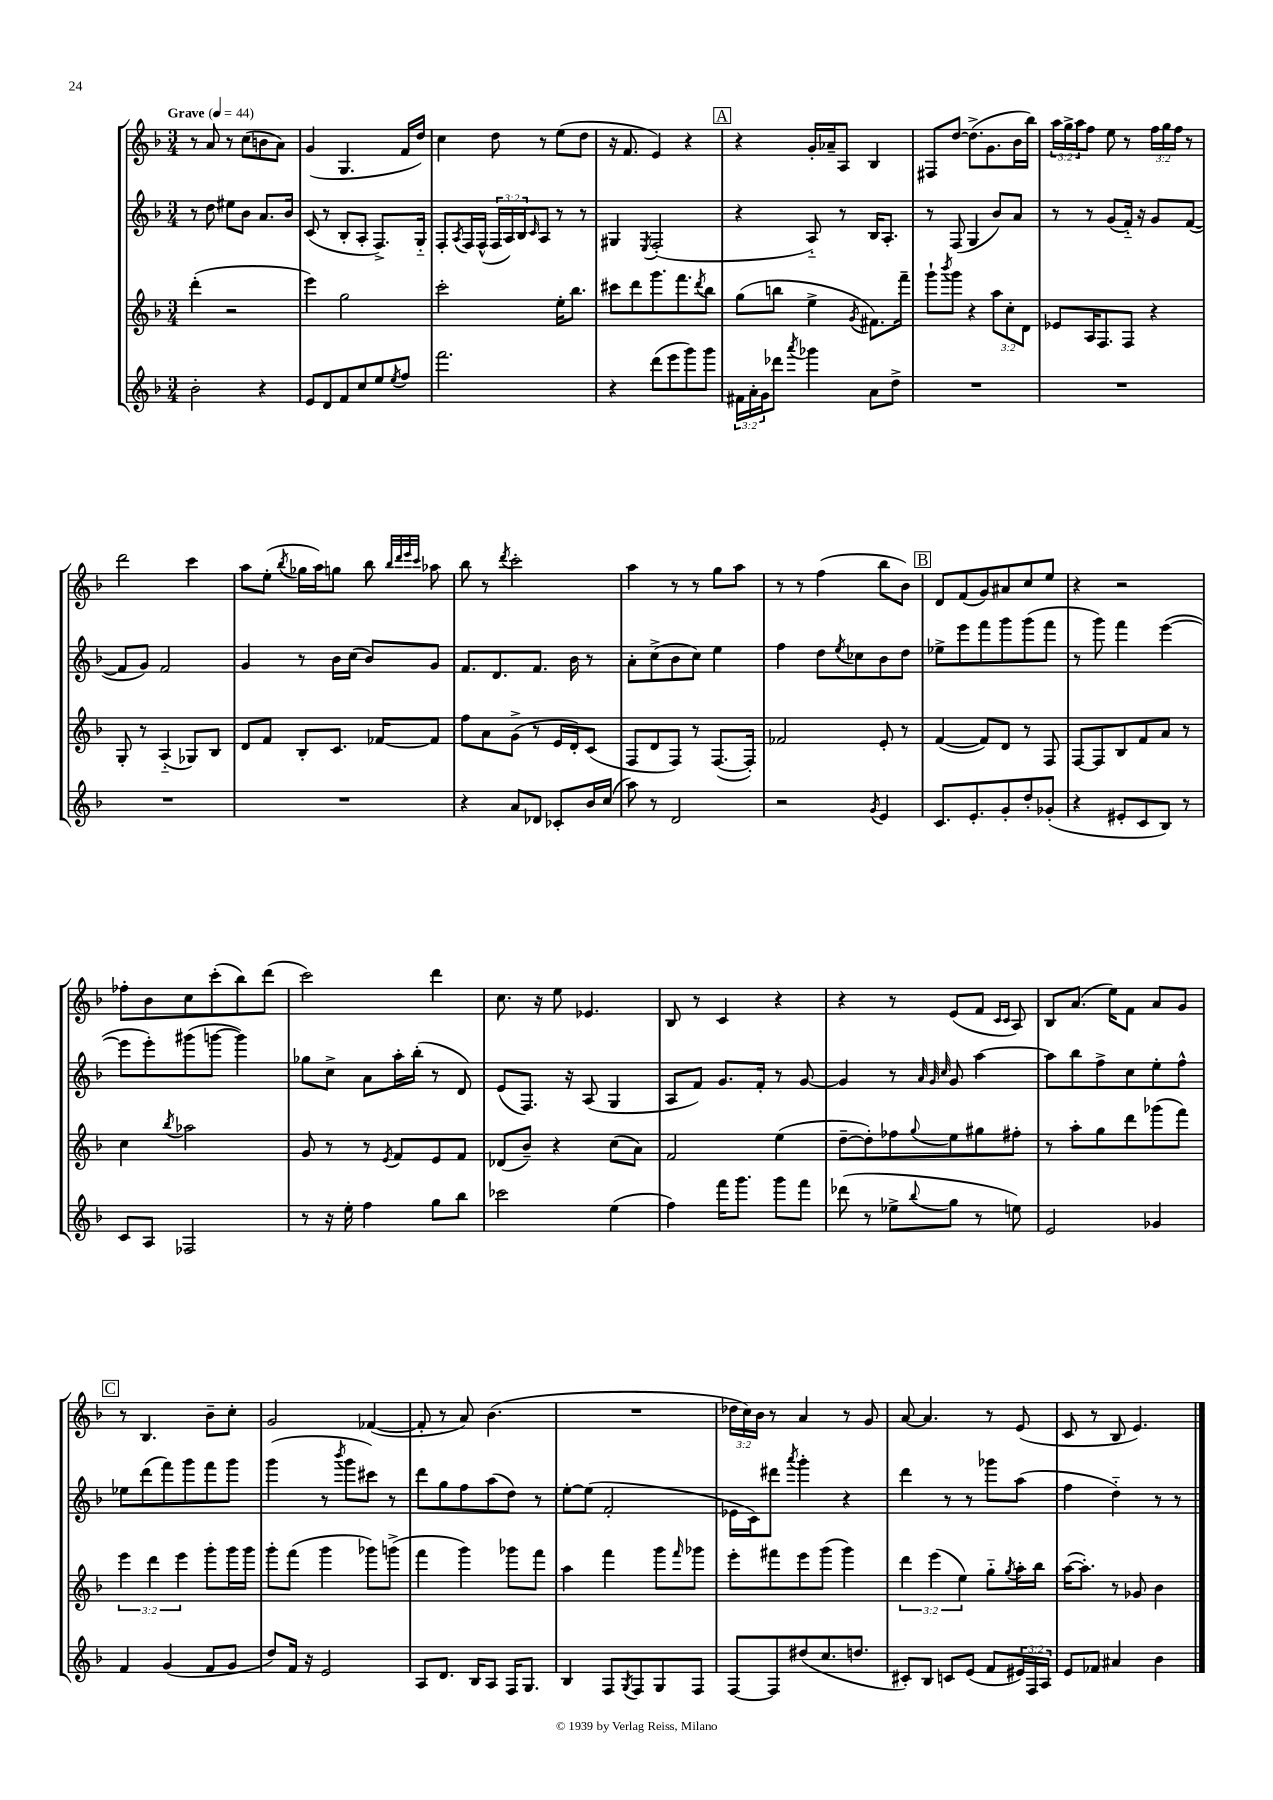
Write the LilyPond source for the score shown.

<<
\new StaffGroup <<
\new Staff = "s0" {
    \clef treble \key f \major \numericTimeSignature \time 3/4 \override Staff.TupletNumber.text = #tuplet-number::calc-fraction-text \tempo "Grave" 4 = 44
    r8 a'8 r8 c''8( b'8 a'8) |
    g'4( g4. f'16 d''16) |
    c''4 d''8 r8 e''8( d''8 |
    r16 f'8. e'4) r4 |
    \mark \markup { \box "A" } r4 g'16-. aes'16-- a8 bes4 |
    fis8 d''8~ d''8.->( g'8. bes'16 bes''16) |
    \tuplet 3/2 { a''16 g''16-> a''16 } f''8 e''8 r8 \tuplet 3/2 { f''16 g''16 f''16 } r8 |
    d'''2 c'''4 |
    a''8 e''8-.( \acciaccatura { bes''8 } ges''16 a''16) g''8 bes''8 \grace { bes''32 d'''32 e'''32 c'''32 } aes''8 |
    bes''8 r8 \acciaccatura { d'''8 } c'''2-. |
    a''4 r8 r8 g''8 a''8 |
    r8 r8 f''4( bes''8 bes'8) |
    \mark \markup { \box "B" } d'8 f'8( g'8) ais'8 c''8 e''8 |
    r4 r2 |
    fes''8-. bes'8 c''8 c'''8-.( bes''8) d'''8( |
    c'''2) d'''4 |
    c''8. r16 e''8 ees'4. |
    bes8 r8 c'4 r4 |
    r4 r8 e'8( f'8 \grace { c'16 c'16 } a8) |
    bes8 a'8.( e''16) f'8 a'8 g'8 |
    \mark \markup { \box "C" } r8 bes4. bes'8-- c''8-. |
    g'2 fes'4~( |
    fes'8-. r8 a'8) bes'4.( |
    R2. |
    \tuplet 3/2 { des''16 c''16) bes'16 } r8 a'4 r8 g'8 |
    a'8~ a'4. r8 e'8( |
    c'8 r8 bes8 e'4.) \bar "|." |
}
\new Staff = "s1" {
    \clef treble \key f \major \numericTimeSignature \time 3/4 \override Staff.TupletNumber.text = #tuplet-number::calc-fraction-text
    r8 d''8 eis''8 bes'8 a'8. bes'16 |
    c'8( r8 bes8-. a8-. f8.->) g16-_ |
    f8-. \acciaccatura { a8 } f16 f16-^( \tuplet 3/2 { f16 a16) bes16 } \grace { c'16 } a8 r8 r8 |
    gis4 \acciaccatura { e8 } f2-.( |
    \mark \markup { \box "A" } r4 a8-_) r8 bes16 a8.-. |
    r8 f8( g4 bes'8) a'8 |
    r8 r8 g'8( f'16-_) r16 g'8 f'8~( |
    f'8 g'8) f'2 |
    g'4 r8 bes'16 c''16( bes'8) g'8 |
    f'8. d'8. f'8. bes'16 r8 |
    a'8-. c''8->( bes'8 c''8) e''4 |
    f''4 d''8 \acciaccatura { e''8 } ces''8 bes'8 d''8 |
    \mark \markup { \box "B" } ees''8-> e'''8 f'''8 g'''8 g'''8( f'''8 |
    r8 g'''8) f'''4 e'''4~( |
    e'''8 e'''8-.) gis'''8( g'''8~ g'''4) |
    ges''8 c''8-> a'8 a''16-. bes''16-.( r8 d'8) |
    e'8( f8.) r16 a8( g4 |
    a8 f'8) g'8. f'16-. r8 g'8~ |
    g'4 r8 \grace { a'32 g'32 c''32 } g'8 a''4~ |
    a''8 bes''8 f''8-> c''8 e''8-. f''8-^ |
    \mark \markup { \box "C" } ees''8 d'''8( f'''8) g'''8 f'''8 g'''8 |
    g'''4( r8 \acciaccatura { bes'''8 } g'''8 cis'''8) r8 |
    d'''8 g''8 f''8 a''8( d''8) r8 |
    e''8~-. e''8( f'2-. |
    ees'16 c'16) dis'''8 \acciaccatura { a'''8 } g'''4-. r4 |
    d'''4 r8 r8 ges'''8 a''8( |
    f''4 d''4-_) r8 r8 \bar "|." |
}
\new Staff = "s2" {
    \clef treble \key f \major \numericTimeSignature \time 3/4 \override Staff.TupletNumber.text = #tuplet-number::calc-fraction-text
    d'''4-.( r2 |
    e'''4) g''2 |
    c'''2-. e''16-. bes''8. |
    cis'''8 d'''8 g'''8. f'''8. \acciaccatura { d'''8 } bes''8 |
    \mark \markup { \box "A" } g''8( b''8 e''4-> \acciaccatura { g'8 } fis'8.) f'''16-- |
    g'''8-! \acciaccatura { bes'''8 } g'''8 r4 \tuplet 3/2 { a''8 c''8-. d'8 } |
    ees'8 a16 f8. f8 r4 |
    g8-. r8 a4-_( ges8) bes8 |
    d'8 f'8 bes8-. c'8. fes'16~ fes'8 |
    f''8 a'8 g'8->( r8 e'16 d'16-.) c'8( |
    f8 d'8 f8) r8 f8.~( f16-.) |
    fes'2 e'8-. r8 |
    \mark \markup { \box "B" } f'4~( f'8) d'8 r8 f8 |
    f8~ f8 bes8 f'8 a'8 r8 |
    c''4 \acciaccatura { bes''8 } aes''2 |
    g'8 r8 r8 \acciaccatura { e'8 } f'8 e'8 f'8 |
    des'8( bes'8--) r4 c''8( a'8) |
    f'2 e''4( |
    d''8~-- d''8-.) fes''8 \appoggiatura { g''8 } e''8 gis''8 fis''8-. |
    r8 a''8-. g''8 d'''8 ges'''8( f'''8) |
    \mark \markup { \box "C" } \tuplet 3/2 { e'''4 d'''4 e'''4 } g'''8-. g'''16 g'''16 |
    g'''8-. f'''8( g'''4 ges'''8) g'''8->( |
    f'''4 g'''4) ges'''8 f'''8 |
    a''4 f'''4 g'''8 \grace { f'''16 } ges'''8 |
    e'''8-. fis'''8 e'''8 g'''8( g'''4) |
    \tuplet 3/2 { d'''4 e'''4( e''4) } g''8-_ \acciaccatura { g''8 } a''16-. bes''16 |
    a''16~( a''8.-.) r8 ges'8 bes'4 \bar "|." |
}
\new Staff = "s3" {
    \clef treble \key f \major \numericTimeSignature \time 3/4 \override Staff.TupletNumber.text = #tuplet-number::calc-fraction-text
    bes'2-. r4 |
    e'8 d'8 f'8 c''8 e''8 \acciaccatura { e''8 } f''8 |
    f'''2. |
    r4 d'''8( e'''8 g'''8) g'''8 |
    \mark \markup { \box "A" } \tuplet 3/2 { fis'16 a'16-. g'16 } des'''8 \acciaccatura { a'''8 } ges'''4 a'8 d''8-> |
    R2. |
    R2. |
    R2. |
    R2. |
    r4 a'8 des'8 ces'8-. bes'16 c''16( |
    a''8) r8 d'2 |
    r2 \acciaccatura { g'8 } e'4 |
    \mark \markup { \box "B" } c'8. e'8.-. g'8-. d''8-. ges'8-.( |
    r4 eis'8-. c'8 bes8) r8 |
    c'8 a8 fes2 |
    r8 r16 e''16-. f''4 g''8 bes''8 |
    ces'''2 e''4( |
    f''4) f'''16 g'''8. g'''8 f'''8 |
    des'''8( r8 ees''8-> \appoggiatura { bes''8 } g''8 r8 e''8) |
    e'2 ges'4 |
    \mark \markup { \box "C" } f'4 g'4( f'8 g'8 |
    d''8) f'16 r16 e'2 |
    a8 d'8. bes16 a8 f16 g8. |
    bes4 f8 \acciaccatura { g8 } f8 g8 f8 |
    f8~ f8 dis''8( c''8. d''8. |
    cis'8-.) bes8 c'8 e'8( f'8 \tuplet 3/2 { eis'16) f16 a16 } |
    e'8 fes'8 ais'4 bes'4 \bar "|." |
}
>>
>>
\layout { \context { \Score \remove "Bar_number_engraver" } }
